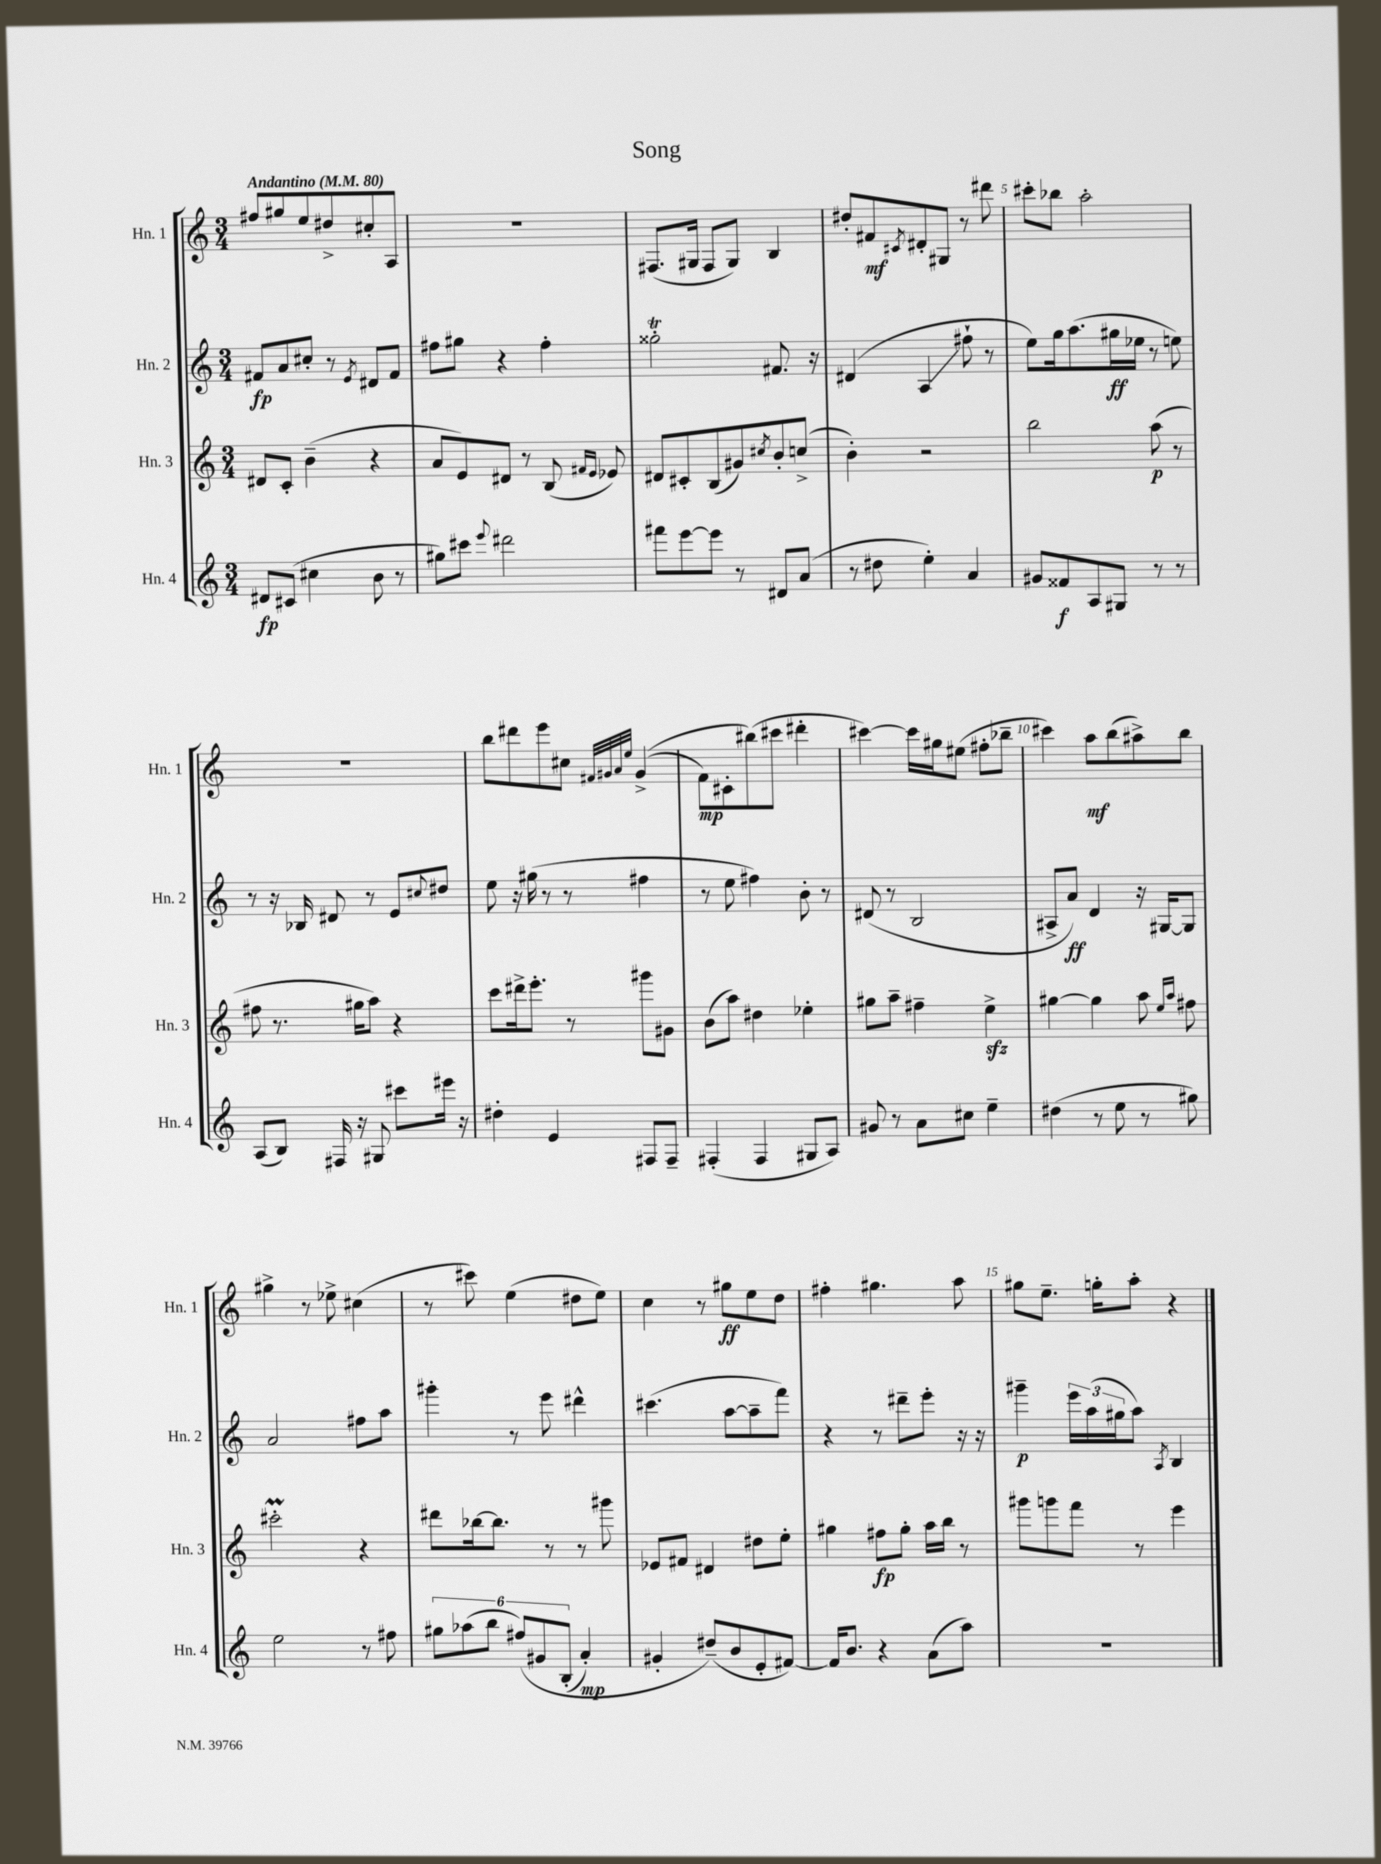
\header { title = "Song" }
<<
\new StaffGroup <<
\new Staff = "s0" \with { instrumentName = "Hn. 1" shortInstrumentName = "Hn. 1" } {
    \clef treble \key c \major \numericTimeSignature \time 3/4 \tempo "Andantino" 4 = 80
    fis''8 gis''8 e''8 dis''8-> cis''8-. a8 |
    R2. |
    fis8.( gis16 fis8 gis8) b4 |
    dis''8-. fis'8\mf \acciaccatura { cis'8 } dis'8-. gis8 r8 dis'''8 |
    cis'''8-. bes''8 a''2-. |
    R2. |
    b''8 dis'''8 e'''8 cis''8 \grace { fis'32 gis'32 a'32 e''32 } gis'4->(\( |
    f'8\mp) cis'8-. bis''8(\) cis'''8 dis'''4-. |
    cis'''4~) cis'''16 gis''16 eis''8( fis''8-. bes''8-- |
    cis'''4) a''8\mf b''8( ais''8->) b''8 |
    gis''4-> r8 ees''8-> cis''4( |
    r8 cis'''8) e''4( dis''8 e''8) |
    c''4 r8 gis''8\ff e''8 d''8 |
    fis''4-. gis''4. a''8 |
    gis''8 e''8.-- g''16-. a''8-. r4 \bar "|." |
}
\new Staff = "s1" \with { instrumentName = "Hn. 2" shortInstrumentName = "Hn. 2" } {
    \clef treble \key c \major \numericTimeSignature \time 3/4
    fis'8\fp a'8 cis''8-. r8 \acciaccatura { e'8 } dis'8 fis'8 |
    fis''8 gis''8 r4 fis''4-. |
    gisis''2-.\trill fis'8. r16 |
    dis'4( a4\glissando fis''8-! r8 |
    e''8) g''16 a''8.( gis''16\ff ees''16 r8 e''8) |
    r8 r16 bes16 dis'8 r8 e'8 \appoggiatura { cis''8 } dis''8 |
    e''8 r16 gis''16( r8 r8 fis''4 |
    r8 e''8 fis''4) b'8-. r8 |
    dis'8( r8 b2 |
    ais8-> a'8\ff) d'4 r16 gis16~ gis8 |
    a'2 fis''8 a''8 |
    gis'''4-. r8 e'''8 dis'''4-^ |
    cis'''4.( a''8~ a''8-- f'''8) |
    r4 r8 dis'''8-- e'''8-. r16 r16 |
    gis'''4--\p \tuplet 3/2 { e'''16 a''16( gis''16 } a''8) \acciaccatura { a8 } b4 \bar "|." |
}
\new Staff = "s2" \with { instrumentName = "Hn. 3" shortInstrumentName = "Hn. 3" } {
    \clef treble \key c \major \numericTimeSignature \time 3/4
    dis'8 c'8-. b'4--( r4 |
    a'8 e'8) dis'8 r8 b8( \grace { fis'16 e'16 } ees'8) |
    dis'8 cis'8-. b8( gis'8) \acciaccatura { cis''8 } b'8-. c''8->( |
    b'4-.) r2 |
    b''2 a''8\p( r8 |
    fis''8 r8. gis''16 a''8) r4 |
    c'''8 dis'''16-> e'''8.-. r8 gis'''8 gis'8 |
    b'8( a''8) dis''4 ees''4-. |
    gis''8 a''8-- fis''4-- e''4->\sfz |
    gis''4~ gis''4 a''8 \grace { e''16 a''16 } fis''8 |
    cis'''2-.\prall r4 |
    dis'''8 bes''16~ bes''8. r8 r8 gis'''8 |
    ees'8 fis'8 dis'4 dis''8 e''8-. |
    gis''4 fis''8\fp gis''8-. a''16 b''16 r8 |
    gis'''8 g'''8 f'''8 r8 e'''4 \bar "|." |
}
\new Staff = "s3" \with { instrumentName = "Hn. 4" shortInstrumentName = "Hn. 4" } {
    \clef treble \key c \major \numericTimeSignature \time 3/4
    dis'8\fp cis'8( cis''4 b'8 r8 |
    gis''8) cis'''8 \appoggiatura { e'''8 } dis'''2 |
    fis'''8 e'''8~ e'''8 r8 dis'8 a'8( |
    r8 dis''8 e''4-.) a'4 |
    gis'8 fisis'8\f a8 gis8 r8 r8 |
    a8( b8) fis16 r16 gis8 cis'''8 eis'''16 r16 |
    dis''4-. e'4 fis8 fis8-- |
    fis4-.( fis4 gis8 a8) |
    gis'8 r8 a'8 cis''8 e''4-- |
    dis''4( r8 e''8 r8 gis''8) |
    e''2 r8 fis''8 |
    \tuplet 6/4 { gis''8 aes''8( b''8 fis''8)\( gis'8 b8-.( } a'4-.\mp) |
    gis'4-. dis''8--(\) b'8 e'8-. fis'8~) |
    fis'16 b'8. r4 a'8( a''8) |
    R2. \bar "|." |
}
>>
>>
\layout { \context { \Score \override BarNumber.break-visibility = ##(#f #t #t) barNumberVisibility = #(every-nth-bar-number-visible 5) } }
